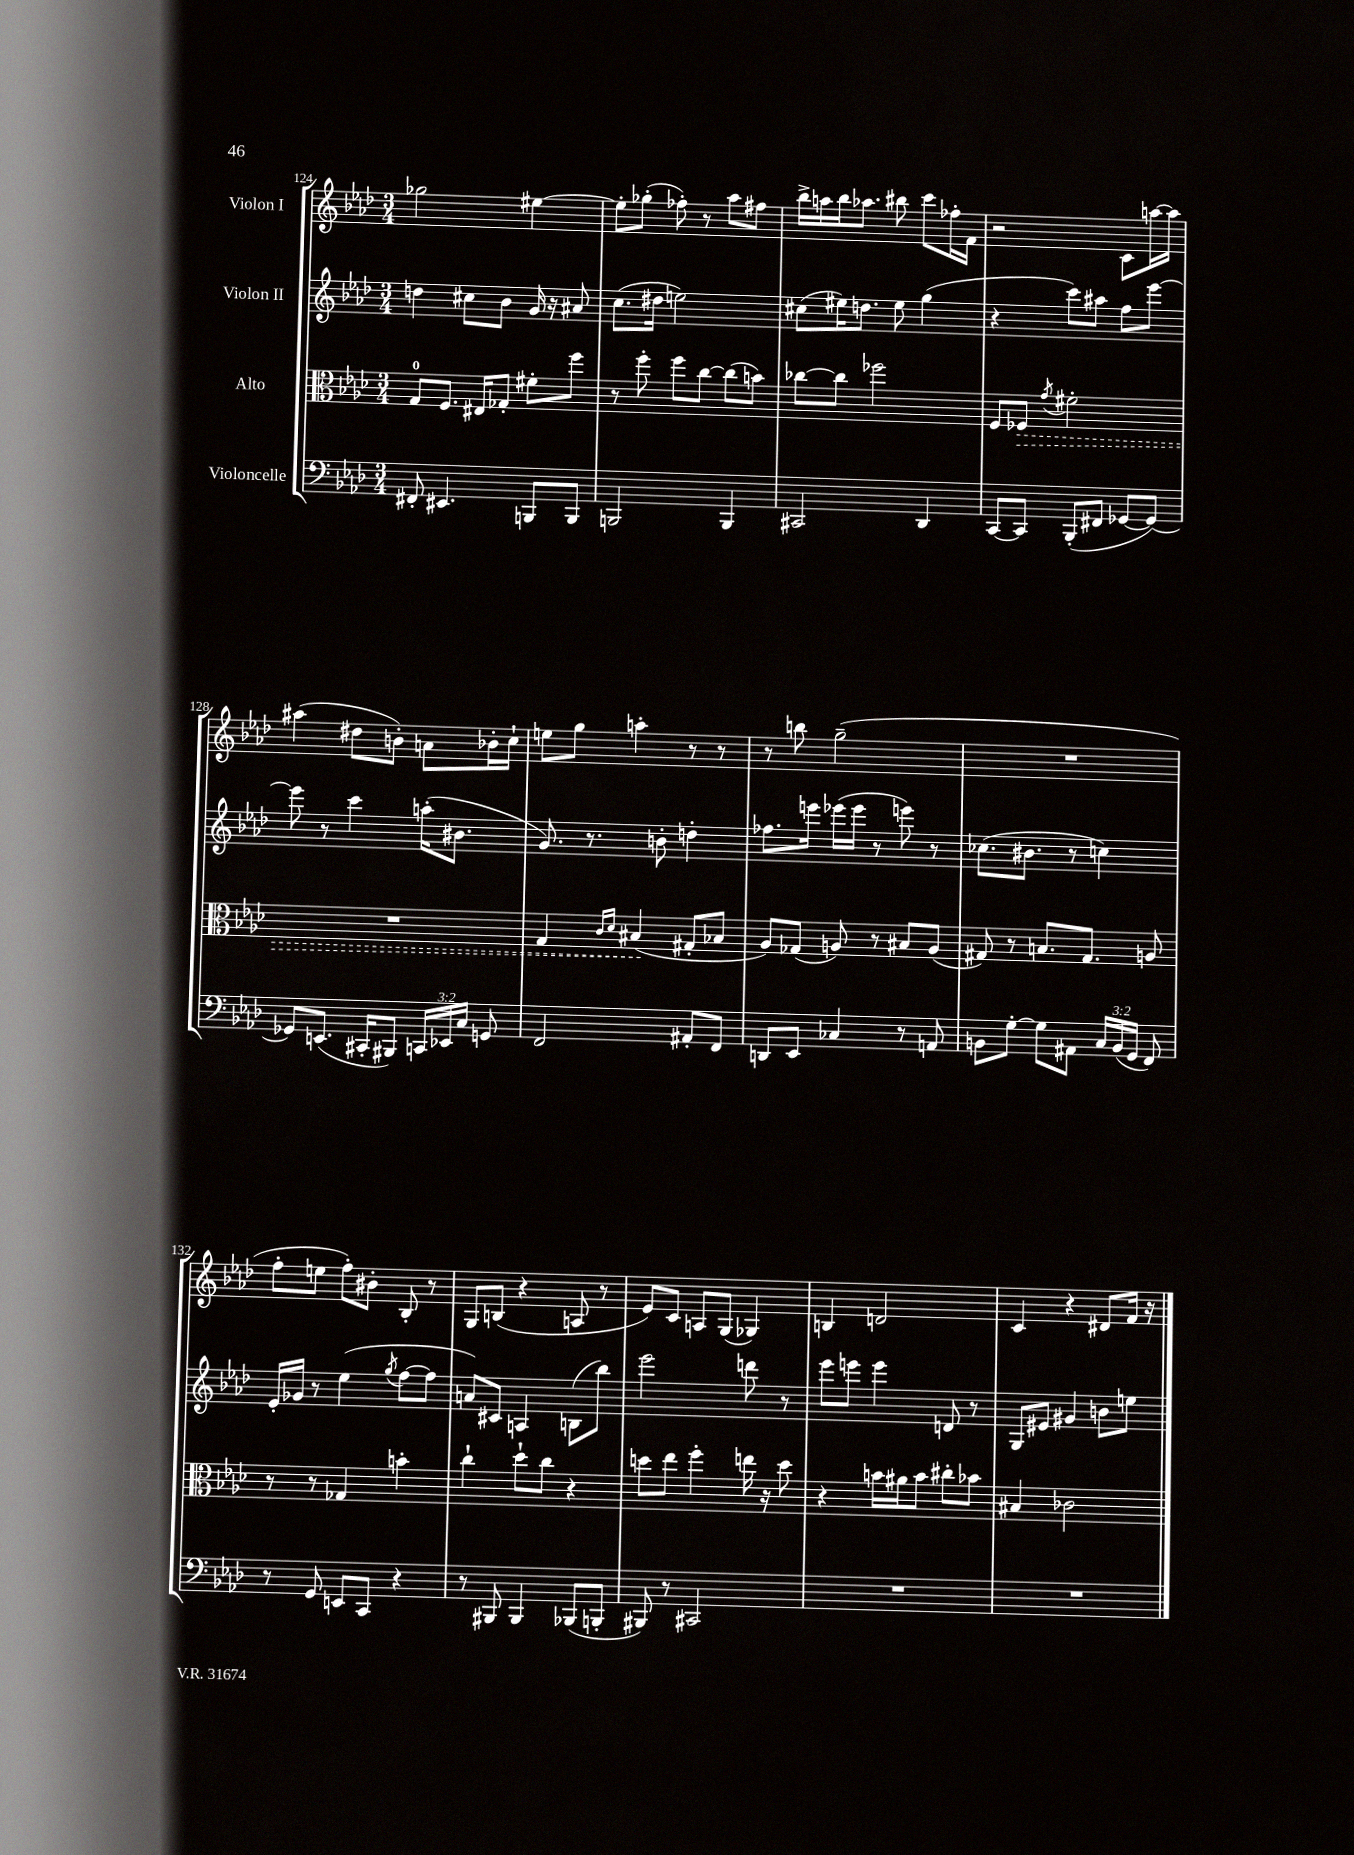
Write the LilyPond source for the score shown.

<<
\new StaffGroup <<
\new Staff = "s0" \with { instrumentName = "Violon I" } {
    \clef treble \key aes \major \numericTimeSignature \time 3/4
    \autoBeamOff ges''2 eis''4~ |
    eis''8[-. ges''8]-.( fes''8-.) r8 aes''8[ fis''8] |
    bes''16[-> a''16 bes''16 aes''8.] bis''8 c'''8[ fes''16-. f'16] |
    r2 c'8[ a''16~ a''16] |
    ais''4( dis''8[ b'8]-.) a'8[ bes'16-. c''16]-! |
    e''8[ g''8] a''4-. r8 r8 |
    r8 b''8 g''2--( |
    R2. |
    f''8[-. e''8] f''8[-.) bis'8]-. bes8-. r8 |
    g8[ b8]( r4 a8 r8 |
    ees'8[) c'8] a8[ g8]( ges4) |
    b4 d'2 |
    c'4 r4 dis'8[ f'16] r16 \bar "|." |
}
\new Staff = "s1" \with { instrumentName = "Violon II" } {
    \clef treble \key aes \major \numericTimeSignature \time 3/4
    \autoBeamOff d''4 cis''8[ bes'8] g'16 r16 ais'8 |
    c''8.[( dis''16] e''2) |
    cis''8[( eis''16) d''8.] eis''8 g''4( |
    r4 c'''8[) ais''8] f''8[ ees'''8]~ |
    ees'''8 r8 c'''4 a''16[-.( bis'8.] |
    g'8.) r8. b'8-. d''4-. |
    fes''8.[ e'''16] ees'''16[( ees'''16] r8 e'''8) r8 |
    ces''8.[( bis'8.] r8 c''4) |
    ees'16[-. ges'16] r8 ees''4( \acciaccatura { g''8 } f''8[~ f''8] |
    a'8[) cis'8] a4 b8[( bes''8]) |
    ees'''2 d'''8 r8 |
    ees'''8[ e'''8] e'''4 d'8 r8 |
    g8[ eis'8] gis'4 b'8[ e''8] \bar "|." |
}
\new Staff = "s2" \with { instrumentName = "Alto" } {
    \clef alto \key aes \major \numericTimeSignature \time 3/4
    \autoBeamOff g8[-0 f8.] eis16[ ges8]-. fis'8[-. f''8] |
    r8 f''8-. f''8[ c''8]~ c''8[( b'8]) |
    ces''8[~ ces''8] fes''2 |
    f8[ \once \override Hairpin.style = #'dashed-line fes8]\> \acciaccatura { g'8 } fis'2-. |
    R2. |
    g4 \grace { c'16[ des'16] } bis4\!( gis8[-. bes8] |
    aes8[) ges8]( a8) r8 bis8[ a8]( |
    gis8) r8 b8.[ gis8.] a8 |
    r8 r8 ges4 b'4-. |
    c''4-! des''8[-! c''8] r4 |
    d''8[ ees''8] f''4-. e''16 r16 d''8 |
    r4 b'16[ ais'16 b'8] cis''8[-. bes'8] |
    bis4 ces'2 \bar "|." |
}
\new Staff = "s3" \with { instrumentName = "Violoncelle" } {
    \clef bass \key aes \major \numericTimeSignature \time 3/4 \override Staff.TupletNumber.text = #tuplet-number::calc-fraction-text
    \autoBeamOff fis,8-. eis,4. b,,8[ b,,8] |
    b,,2 b,,4 |
    cis,2 des,4 |
    c,8[~ c,8] bes,,8[-.( fis,8] ges,8[~ ges,8]~) |
    ges,8[ e,8.]( cis,16[-. bis,,8]) \tuplet 3/2 { c,16[ ees,16 c16] } g,8 |
    f,2 ais,8[-. f,8] |
    d,8[ ees,8] ces4 r8 a,8 |
    b,8[ g8]~-. g8[ ais,8] \tuplet 3/2 { c16[ b,16( g,16] } f,8) |
    r8 g,8 e,8[ c,8] r4 |
    r8 bis,,8 bis,,4 bes,,8[( b,,8]-. |
    bis,,8) r8 cis,2 |
    R2. |
    R2. \bar "|." |
}
>>
>>
\layout { \context { \Score currentBarNumber = #124 } }
